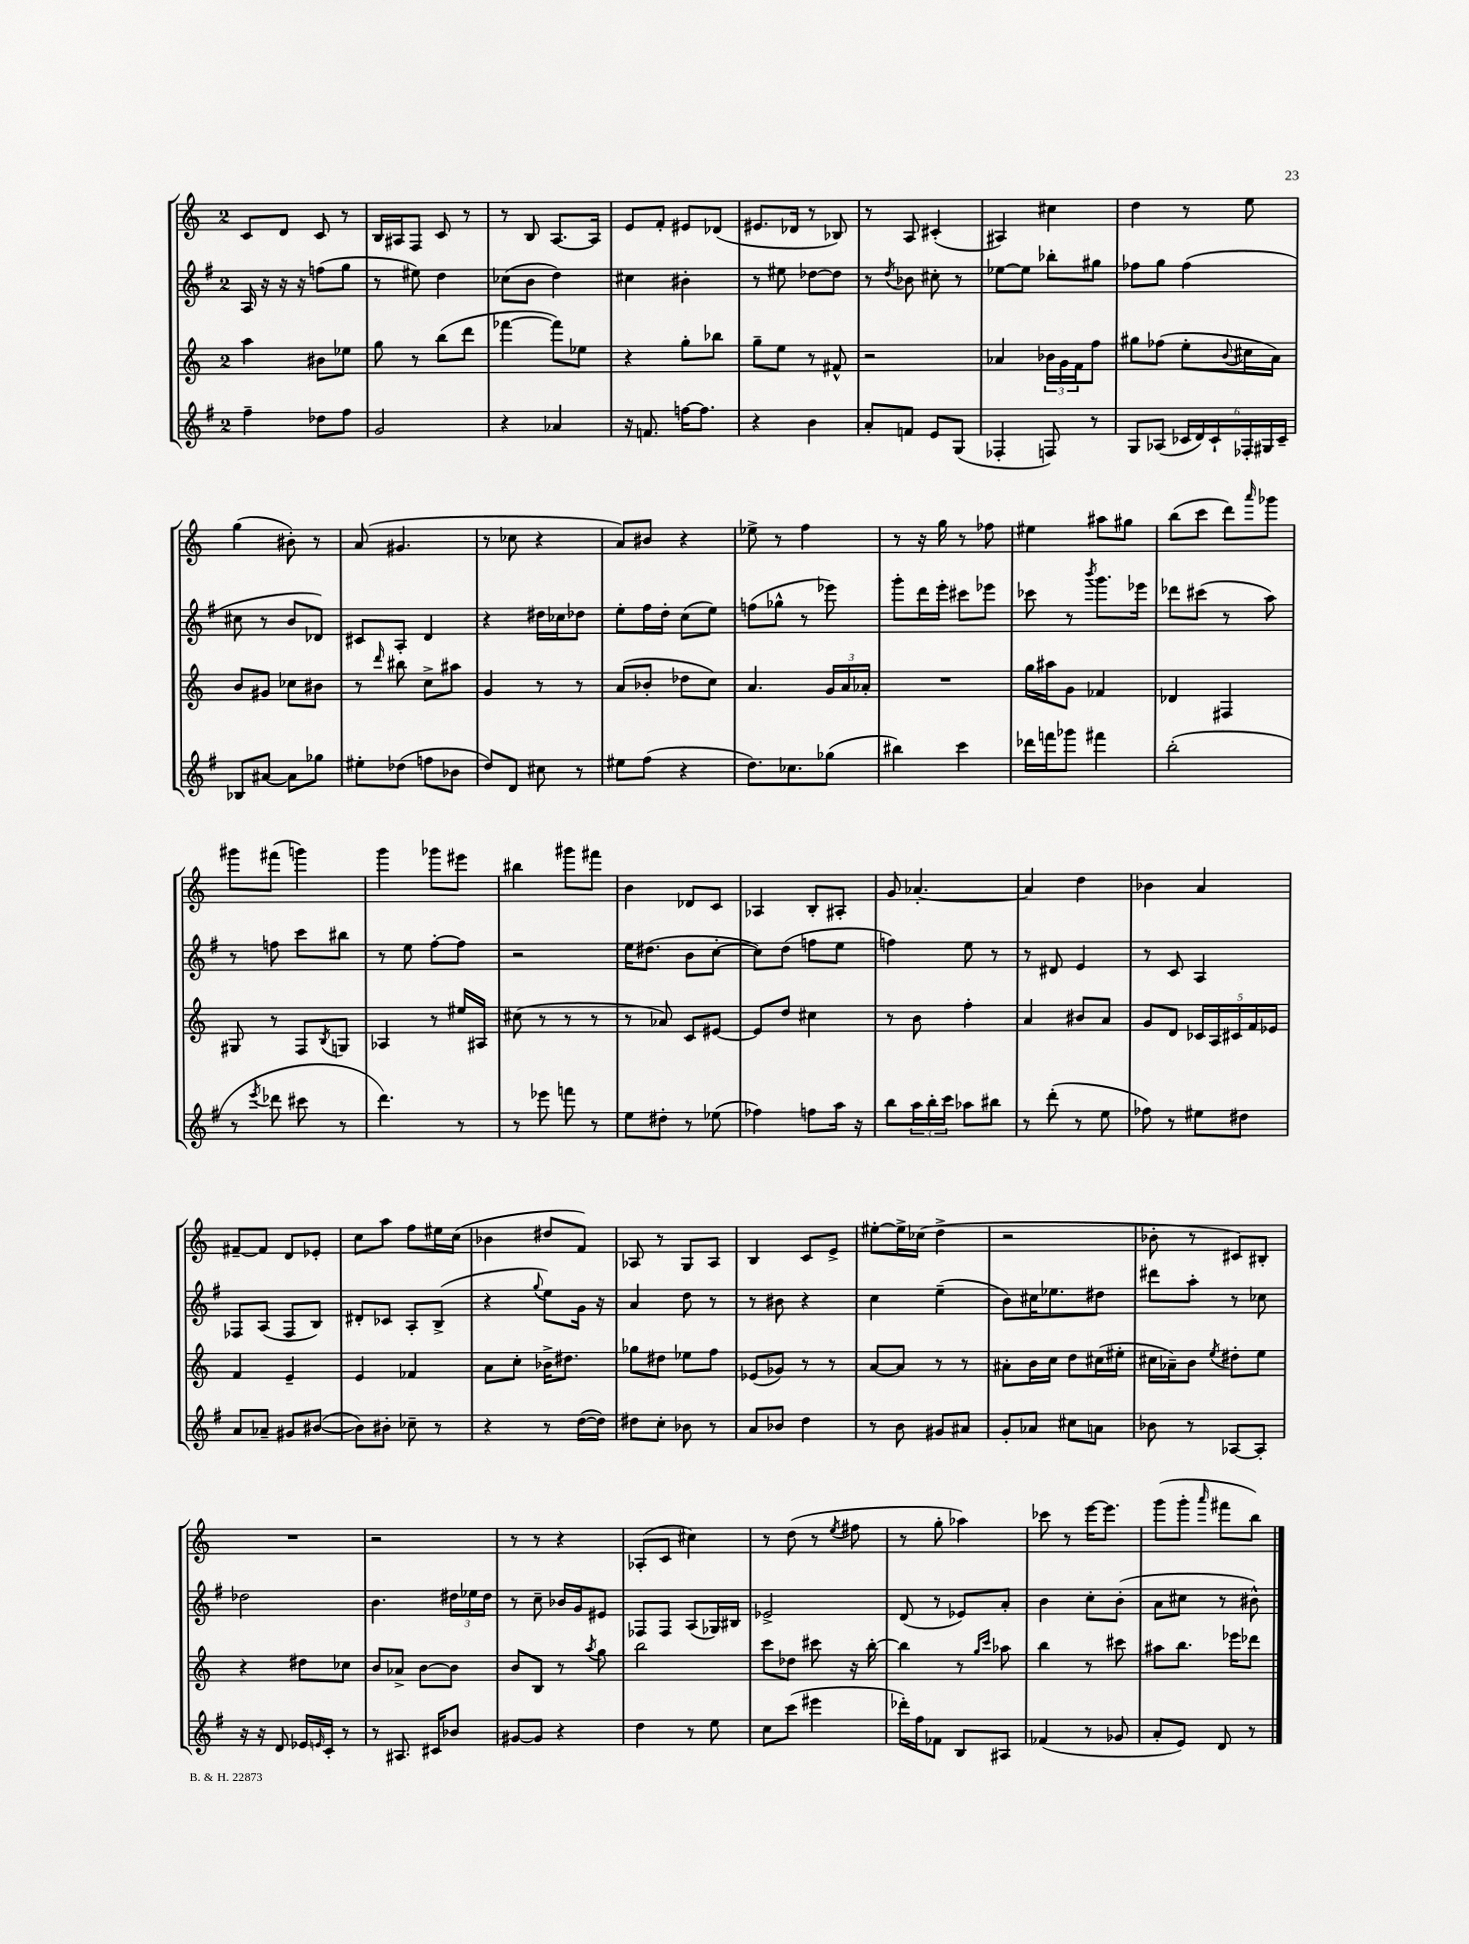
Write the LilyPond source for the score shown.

<<
\new StaffGroup <<
\new Staff = "s0" {
    \clef treble \key c \major \once \override Staff.TimeSignature.style = #'single-digit \time 2/4
    c'8 d'8 c'8 r8 |
    b16 ais16 f8 c'8 r8 |
    r8 b8 a8.~ a16 |
    e'8 f'8-. eis'8 des'8( |
    eis'8. des'16 r8 bes8) |
    r8 a8 cis'4-.( |
    ais4) cis''4 |
    d''4 r8 e''8 |
    g''4( bis'8-.) r8 |
    a'8( gis'4. |
    r8 ces''8 r4 |
    a'8) bis'8 r4 |
    ees''8-> r8 f''4 |
    r8 r16 g''16 r8 fes''8 |
    eis''4 ais''8 gis''8 |
    b''8( c'''8 d'''8) \grace { a'''16 } ges'''8 |
    gis'''8 fis'''8( g'''4) |
    g'''4 ges'''8 eis'''8 |
    bis''4 gis'''8 fis'''8 |
    b'4 des'8 c'8 |
    aes4 b8-. ais8-. |
    g'8 aes'4.~-. |
    aes'4 d''4 |
    bes'4 a'4 |
    fis'8~-- fis'8 d'8 ees'8-. |
    c''8 a''8 f''8 eis''16 c''16( |
    bes'4 dis''8 f'8) |
    aes8 r8 g8 aes8 |
    b4 c'8 e'8-> |
    eis''8~-. eis''16-> ces''16( d''4-> |
    r2 |
    bes'8-. r8 cis'8) bis8-. |
    R2 |
    r2 |
    r8 r8 r4 |
    aes8-.( c'8 cis''4) |
    r8 d''8( r8 \acciaccatura { e''8 } fis''8 |
    r8 g''8-. aes''4) |
    ces'''8 r8 e'''16~ e'''8. |
    g'''8( g'''8-. \grace { a'''16 } fis'''8 b''8) \bar "|." |
}
\new Staff = "s1" {
    \clef treble \key g \major \once \override Staff.TimeSignature.style = #'single-digit \time 2/4
    a16 r16 r16 r16 f''8( g''8 |
    r8 eis''8) d''4 |
    ces''8( b'8 d''4) |
    cis''4 bis'4-. |
    r8 eis''8 des''8~ des''8 |
    r8 \acciaccatura { d''8 } bes'8 cis''8-. r8 |
    ees''8~ ees''8 bes''8-. gis''8 |
    fes''8 g''8 fes''4( |
    cis''8 r8 b'8 des'8) |
    cis'8 a8-. d'4 |
    r4 dis''16 ces''16 des''8 |
    e''8-. fis''16 d''16-. c''8( e''8) |
    f''8( ges''8-^ r8 ees'''8) |
    g'''8-. d'''16 e'''16-. cis'''8 ees'''8 |
    ces'''8 r8 \acciaccatura { b'''8 } g'''8. ees'''16 |
    des'''8 cis'''8( r8 a''8) |
    r8 f''8 c'''8 bis''8 |
    r8 e''8 fis''8~-. fis''8 |
    r2 |
    e''16 dis''8.( b'8 c''8~-. |
    c''8) d''8( f''8 e''8 |
    f''4) e''8 r8 |
    r8 dis'8 e'4 |
    r8 c'8 a4 |
    fes8 a8( fes8 b8) |
    dis'8-. ces'8 a8-. b8->( |
    r4 \appoggiatura { g''8 } e''8) g'16 r16 |
    a'4 d''8 r8 |
    r8 bis'8 r4 |
    c''4 e''4--( |
    b'8) cis''16 ees''8. dis''8 |
    dis'''8 a''8-. r8 ces''8 |
    des''2 |
    b'4. \tuplet 3/2 { dis''16 ees''16 dis''16 } |
    r8 c''8-- bes'16 g'16 eis'8 |
    fes8 fes8 a8( ges16) bis16 |
    ees'2-> |
    d'8( r8 ees'8) a'8-. |
    b'4 c''8-. b'8-.( |
    a'8 cis''8 r8 bis'8-^) \bar "|." |
}
\new Staff = "s2" {
    \clef treble \key c \major \once \override Staff.TimeSignature.style = #'single-digit \time 2/4
    a''4 bis'8 ees''8 |
    g''8 r8 b''8( d'''8 |
    fes'''4~ fes'''8) ees''8 |
    r4 g''8-. bes''8 |
    g''8-- e''8 r8 fis'8-^ |
    r2 |
    aes'4 \tuplet 3/2 { bes'16 g'16 f'16 } f''8 |
    gis''8 fes''8( e''8-. \appoggiatura { b'8 } cis''16 a'16) |
    b'8 gis'8 ces''8 bis'8 |
    r8 \grace { d'''16 } bis''8 c''8-> ais''8 |
    g'4 r8 r8 |
    a'8( bes'8-. des''8 c''8) |
    a'4. \tuplet 3/2 { g'16 a'16 aes'16-. } |
    R2 |
    g''16 ais''16 g'8 fes'4 |
    des'4 fis4 |
    gis8 r8 f8 \acciaccatura { b8 } g8 |
    aes4 r8 eis''16 ais16 |
    cis''8( r8 r8 r8 |
    r8 aes'8) c'8 eis'8~ |
    eis'8 d''8 cis''4 |
    r8 b'8 f''4-. |
    a'4 bis'8 a'8 |
    g'8 d'8 \tuplet 5/4 { ces'16 a16 cis'16 f'16 ees'16 } |
    f'4 e'4-- |
    e'4 fes'4 |
    a'8 c''8-. bes'16-> dis''8. |
    ges''8 dis''8 ees''8 f''8 |
    ees'8( ges'8) r8 r8 |
    a'8~ a'8 r8 r8 |
    ais'8-. b'16 c''16 d''8 cis''16( eis''16-. |
    cis''16 aes'16--) b'8 \acciaccatura { e''8 } dis''8-. e''8 |
    r4 dis''8 ces''8 |
    b'8 aes'8-> b'8~ b'8 |
    b'8 b8 r8 \acciaccatura { a''8 } g''8 |
    b''2 |
    c'''8 des''8 cis'''8 r16 b''16~-. |
    b''4 r8 \grace { g''16 c'''16 } aes''8 |
    b''4 r8 cis'''8 |
    ais''8 b''8. ees'''16 des'''8 \bar "|." |
}
\new Staff = "s3" {
    \clef treble \key g \major \once \override Staff.TimeSignature.style = #'single-digit \time 2/4
    fis''4-- des''8 fis''8 |
    g'2 |
    r4 aes'4 |
    r16 f'8. f''16~ f''8. |
    r4 b'4 |
    a'8-. f'8 e'8 g8( |
    fes4-. f8) r8 |
    g8 aes8( \tuplet 6/4 { ces'16 d'16) ces'16-! fes16-. gis16 ces'16-- } |
    bes8 ais'8~ ais'8 ges''8 |
    eis''8-. des''8( f''8 bes'8 |
    d''8) d'8 cis''8 r8 |
    eis''8 fis''8( r4 |
    d''8.) ces''8. ges''8( |
    bis''4) c'''4 |
    des'''16 f'''16 ges'''8 fis'''4 |
    b''2-.( |
    r8 \acciaccatura { e'''8 } des'''8 cis'''8 r8 |
    d'''4.) r8 |
    r8 ees'''8 f'''8 r8 |
    e''8 dis''8-. r8 ees''8( |
    fes''4) f''8 a''16 r16 |
    b''8 \tuplet 3/2 { a''16 b''16-. c'''16 } aes''8 bis''8 |
    r8 d'''8-.( r8 e''8 |
    fes''8) r8 eis''8 dis''8 |
    a'8 aes'8-- gis'8 bis'8~( |
    bis'8) bis'8-. ces''8-- r8 |
    r4 r8 d''16~( d''16) |
    dis''8 c''8-. bes'8 r8 |
    a'8 bes'8 d''4 |
    r8 b'8 gis'8 ais'8 |
    g'8-. aes'8 cis''8 a'8 |
    bes'8 r8 aes8~ aes8-. |
    r16 r16 d'8 ees'16 \grace { e'16 } c'16-. r8 |
    r8 ais8. cis'16 bes'8 |
    gis'8~ gis'8 r4 |
    d''4 r8 e''8 |
    c''8 c'''8( eis'''4 |
    des'''16-.) fis''16 fes'8 b8 ais8 |
    fes'4( r8 ges'8 |
    a'8-. e'8) d'8 r8 \bar "|." |
}
>>
>>
\layout { \context { \Score \remove "Bar_number_engraver" } }
